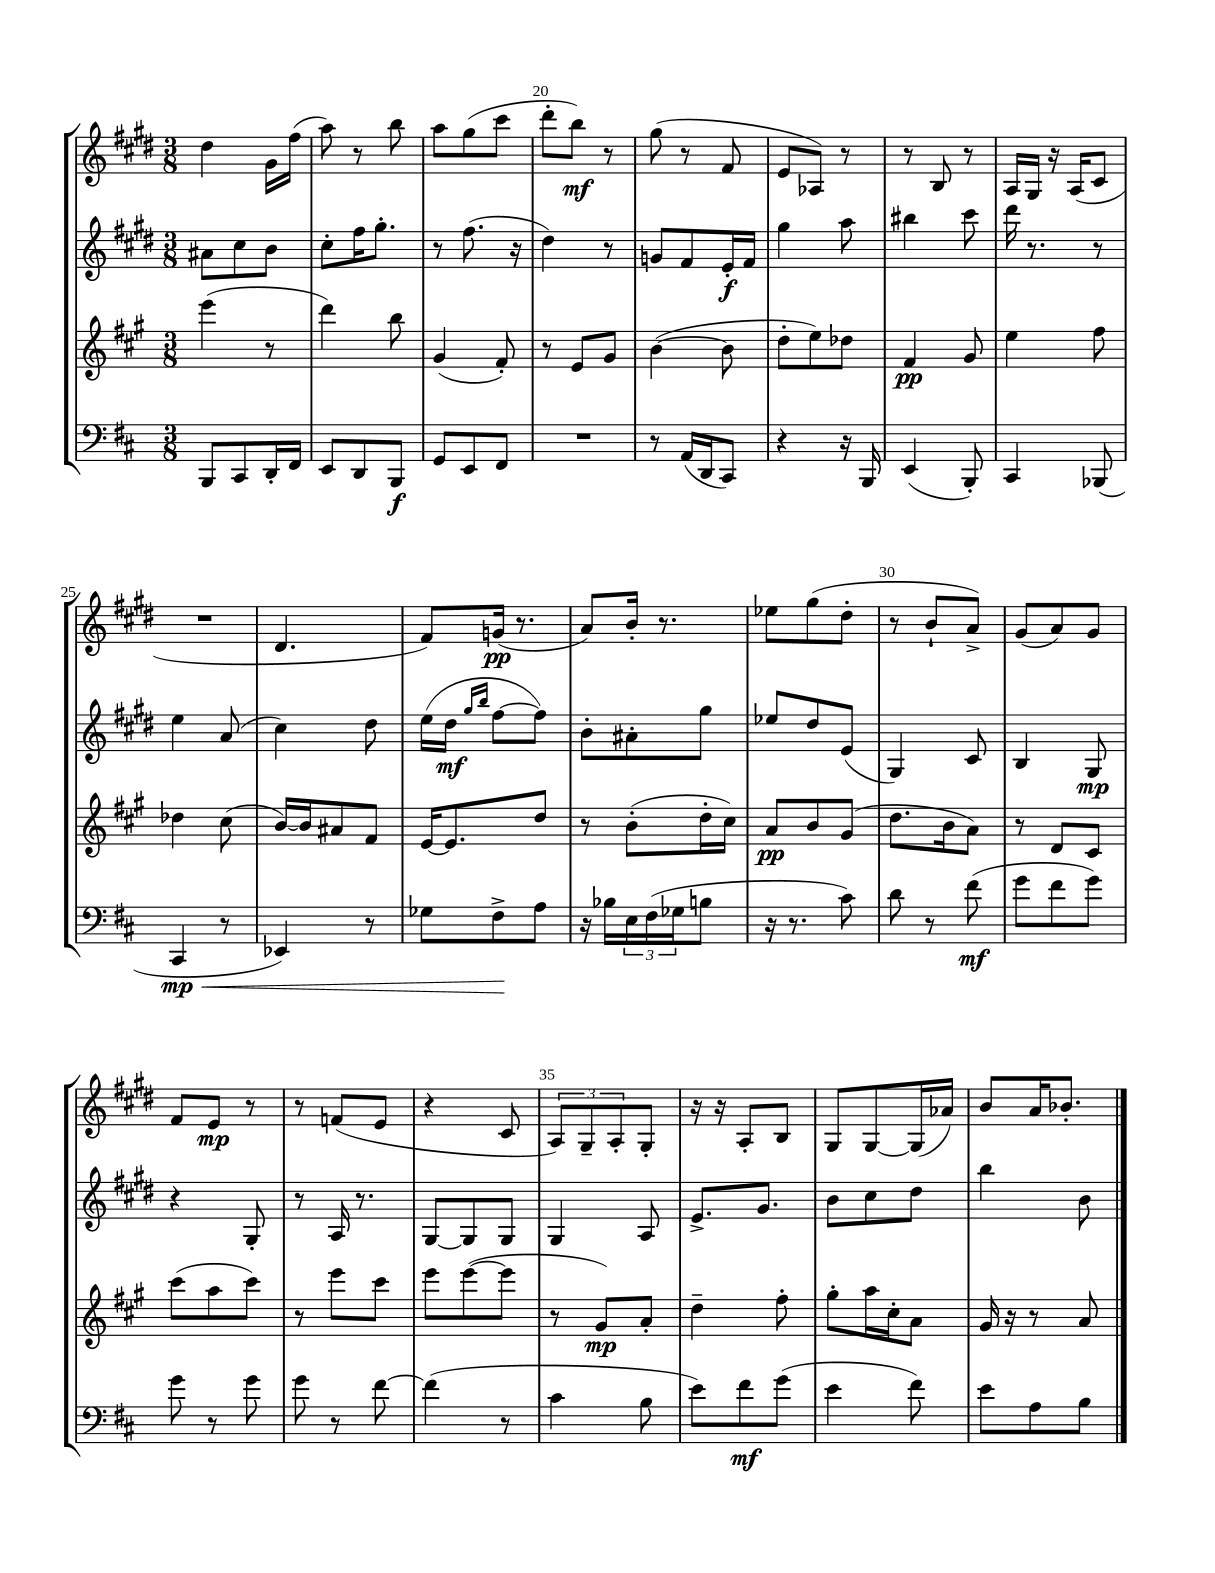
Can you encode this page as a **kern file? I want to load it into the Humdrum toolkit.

**kern	**kern	**kern	**kern
*staff4	*staff3	*staff2	*staff1
*clefF4	*clefG2	*clefG2	*clefG2
*k[f#c#]	*k[f#c#g#]	*k[f#c#g#d#]	*k[f#c#g#d#]
*M3/8	*M3/8	*M3/8	*M3/8
8BBB	(4eee	8a#	4dd#
8CC#	.	8cc#	.
16DD'	8r	8b	16g#
16FF#	.	.	(16ff#
=	=	=	=
8EE	4ddd)	8cc#'	8aa)
8DD	.	16ff#	8r
.	.	8.gg#'	.
8BBB	8bb	.	8bb
=	=	=	=
8GG	(4g#	8r	8aa
8EE	.	(8.ff#	(8gg#
8FF#	8f#')	.	8ccc#
.	.	16r	.
=	=	=	=
4.r	8r	4dd#)	8ddd#'
.	8e	.	8bb)
.	8g#	8r	8r
=	=	=	=
8r	([4b	8g	(8gg#
(16AA	.	8f#	8r
16DD	.	.	.
8CC#)	8b]	16e'	8f#
.	.	16f#	.
=	=	=	=
4r	8dd'	4gg#	8e
.	8ee)	.	8A-)
16r	8dd-	8aa	8r
16BBB	.	.	.
=	=	=	=
(4EE	4f#	4bb#	8r
.	.	.	8B
8BBB')	8g#	8ccc#	8r
=	=	=	=
4CC#	4ee	16ddd#	16A
.	.	8.r	16G#
.	.	.	16r
.	.	.	(16A
(8BBB-	8ff#	8r	8c#
=	=	=	=
4CC#	4dd-	4ee	4.r
8r	(8cc#	(8a	.
=	=	=	=
4EE-)	[16b)	4cc#)	4.d#
.	16b]	.	.
.	8a#	.	.
8r	8f#	8dd#	.
=	=	=	=
8G-	[16e	(16ee	8f#)
.	8.e]	16dd#	.
.	.	16qqgg#	.
.	.	16qqbb	.
8F#^	.	[8ff#	(16g
.	.	.	8.r
8A	8dd	8ff#])	.
=	=	=	=
16r	8r	8b'	8a)
16B-	.	.	.
24E	(8b'	8a#'	16b'
(24F#	.	.	.
.	.	.	8.r
24G-	.	.	.
8B	16dd'	8gg#	.
.	16cc#)	.	.
=	=	=	=
16r	8a	8ee-	8ee-
8.r	.	.	.
.	8b	8dd#	(8gg#
8c#)	(8g#	(8e	8dd#'
=	=	=	=
8d	8.dd	4G#)	8r
8r	.	.	8b`
.	16b	.	.
(8f#	8a)	8c#	8a^)
=	=	=	=
8g	8r	4B	(8g#
8f#	8d	.	8a)
8g)	8c#	8G#	8g#
=	=	=	=
8g	(8ccc#	4r	8f#
8r	8aa	.	8e
8g	8ccc#)	8G#'	8r
=	=	=	=
8g	8r	8r	8r
8r	8eee	16A	(8f
.	.	8.r	.
[8f#	8ccc#	.	8e
=	=	=	=
(4f#]	8eee	[8G#	4r
.	([8eee	8G#]	.
8r	8eee]	8G#	8c#
=	=	=	=
4c#	8r	4G#	12A)
.	.	.	12G#~
.	8g#)	.	.
.	.	.	12A'
8B	8a'	8A	8G#'
=	=	=	=
8e)	4dd~	8.e^	16r
.	.	.	16r
8f#	.	.	8A'
.	.	8.g#	.
(8g	8ff#'	.	8B
=	=	=	=
4e	8gg#'	8b	8G#
.	16aa	8cc#	[8G#
.	16cc#'	.	.
8f#)	8a	8dd#	(16G#]
.	.	.	16a-)
=	=	=	=
8e	16g#	4bb	8b
.	16r	.	.
8A	8r	.	16a
.	.	.	8.b-'
8B	8a	8b	.
==	==	==	==
*-	*-	*-	*-
